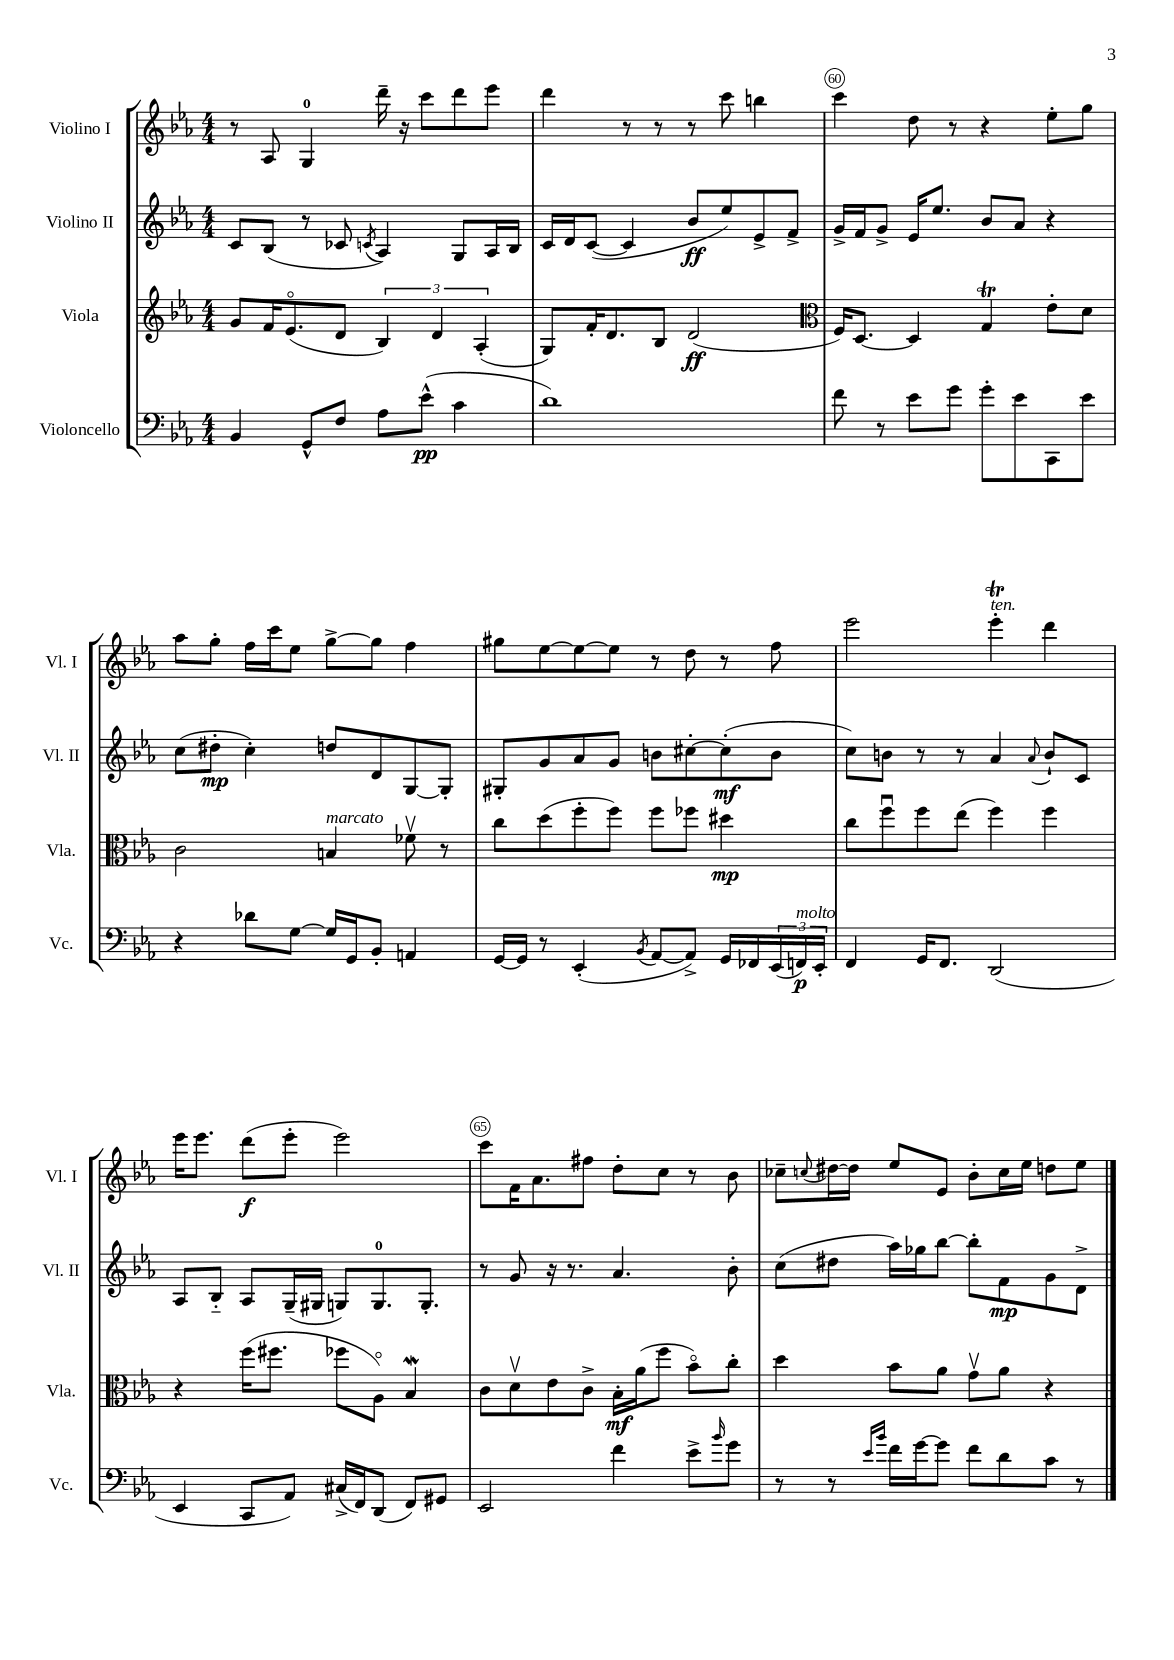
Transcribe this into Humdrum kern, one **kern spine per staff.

**kern	**kern	**kern	**kern
*staff4	*staff3	*staff2	*staff1
*clefF4	*clefG2	*clefG2	*clefG2
*k[b-e-a-]	*k[b-e-a-]	*k[b-e-a-]	*k[b-e-a-]
*M4/4	*M4/4	*M4/4	*M4/4
4BB-	8g	8c	8r
.	16f	(8B-	8A-
.	(8.e-o	.	.
8GG^^	.	8r	4G
8F	8d	8c-	.
.	.	8qc	.
8A-	6B-)	4A-)	16ddd~
.	.	.	16r
(8e-^^	.	.	8ccc
.	6d	.	.
4c	.	8G	8ddd
.	(6A-'	.	.
.	.	16A-	8eee-
.	.	16B-	.
=	=	=	=
1d)	8G)	16c	4ddd
.	.	16d	.
.	16f'	([8c	.
.	8.d	.	.
.	.	4c]	8r
.	8B-	.	8r
.	(2d	8b-	8r
.	.	8ee-)	8ccc
.	.	8e-^	4bb
.	.	8f^	.
=	=	=	=
*	*clefC3	*	*
8f	16F)	16g^	4ccc
.	[8.D	16f	.
8r	.	8g^	.
8e-	4D]	16e-	8dd
.	.	8.ee-	.
8g	.	.	8r
8g'	4G	8b-	4r
8e-	.	8a-	.
8CC	8e-'	4r	8ee-'
8e-	8d	.	8gg
=	=	=	=
4r	2c	(8cc	8aa-
.	.	8dd#'	8gg'
8d-	.	4cc')	16ff
.	.	.	16ccc
[8G	.	.	8ee-
16G]	4B	8dd	[8gg^
16GG	.	.	.
8BB-'	.	8d	8gg]
4AA	8f-v	[8G	4ff
.	8r	8G']	.
=	=	=	=
[16GG	8cc	8G#'	8gg#
16GG]	.	.	.
8r	(8dd	8g	[8ee-
(4EE-'	8ff'	8a-	8ee-_
.	8ff)	8g	8ee-]
8qBB-	.	.	.
[8AA-	8ff	8b	8r
8AA-^])	8ff-	[8cc#'	8dd
16GG	4dd#	(8cc#']	8r
16FF-	.	.	.
(24EE-	.	8b	8ff
24FF)	.	.	.
24EE-'	.	.	.
=	=	=	=
4FF	8cc	8cc)	2eee-
.	8ffu	8b	.
16GG	8ff	8r	.
8.FF	.	.	.
.	(8ee-	8r	.
(2DD	4ff)	4a-	4eee-'
.	.	8qqa-	.
.	4ff	8b`	4ddd
.	.	8c	.
=	=	=	=
4EE-	4r	8A-	16eee-
.	.	.	8.eee-
.	.	8B-'~	.
8CC	(16ff	8A-	(8ddd
.	8.ff#	.	.
8AA-)	.	(16G~	8eee-'
.	.	16G#	.
(16C#^	8ff-	8G)	2eee-)
16FF)	.	.	.
(8DD	8A-o)	8.G	.
8FF)	4B-	.	.
.	.	8.G'	.
8GG#	.	.	.
=	=	=	=
2EE-	8c	8r	8ccc
.	8dv	8g	16f
.	.	.	8.a-
.	8e-	16r	.
.	.	8.r	.
.	8c^	.	8ff#
4f	16B-'	4.a-	8dd'
.	(16a-	.	.
.	8ff	.	8cc
8e-^	8b-o)	.	8r
16qqb-	.	.	.
8g	8cc'	8b-'	8b-
=	=	=	=
8r	4dd	(8cc	8cc-~
.	.	.	8qqcc
8r	.	8dd#	[16dd#
.	.	.	16dd#]
16qqe-	.	.	.
16qqb-	.	.	.
16f	8b-	16aa-)	8ee-
[16g	.	16gg-	.
8g]	8a-	[8bb-	8e-
8f	8gv	8bb-']	8b-'
8d	8a-	8f	16cc
.	.	.	16ee-
8c	4r	8g	8dd
8r	.	8d^	8ee-
==	==	==	==
*-	*-	*-	*-
